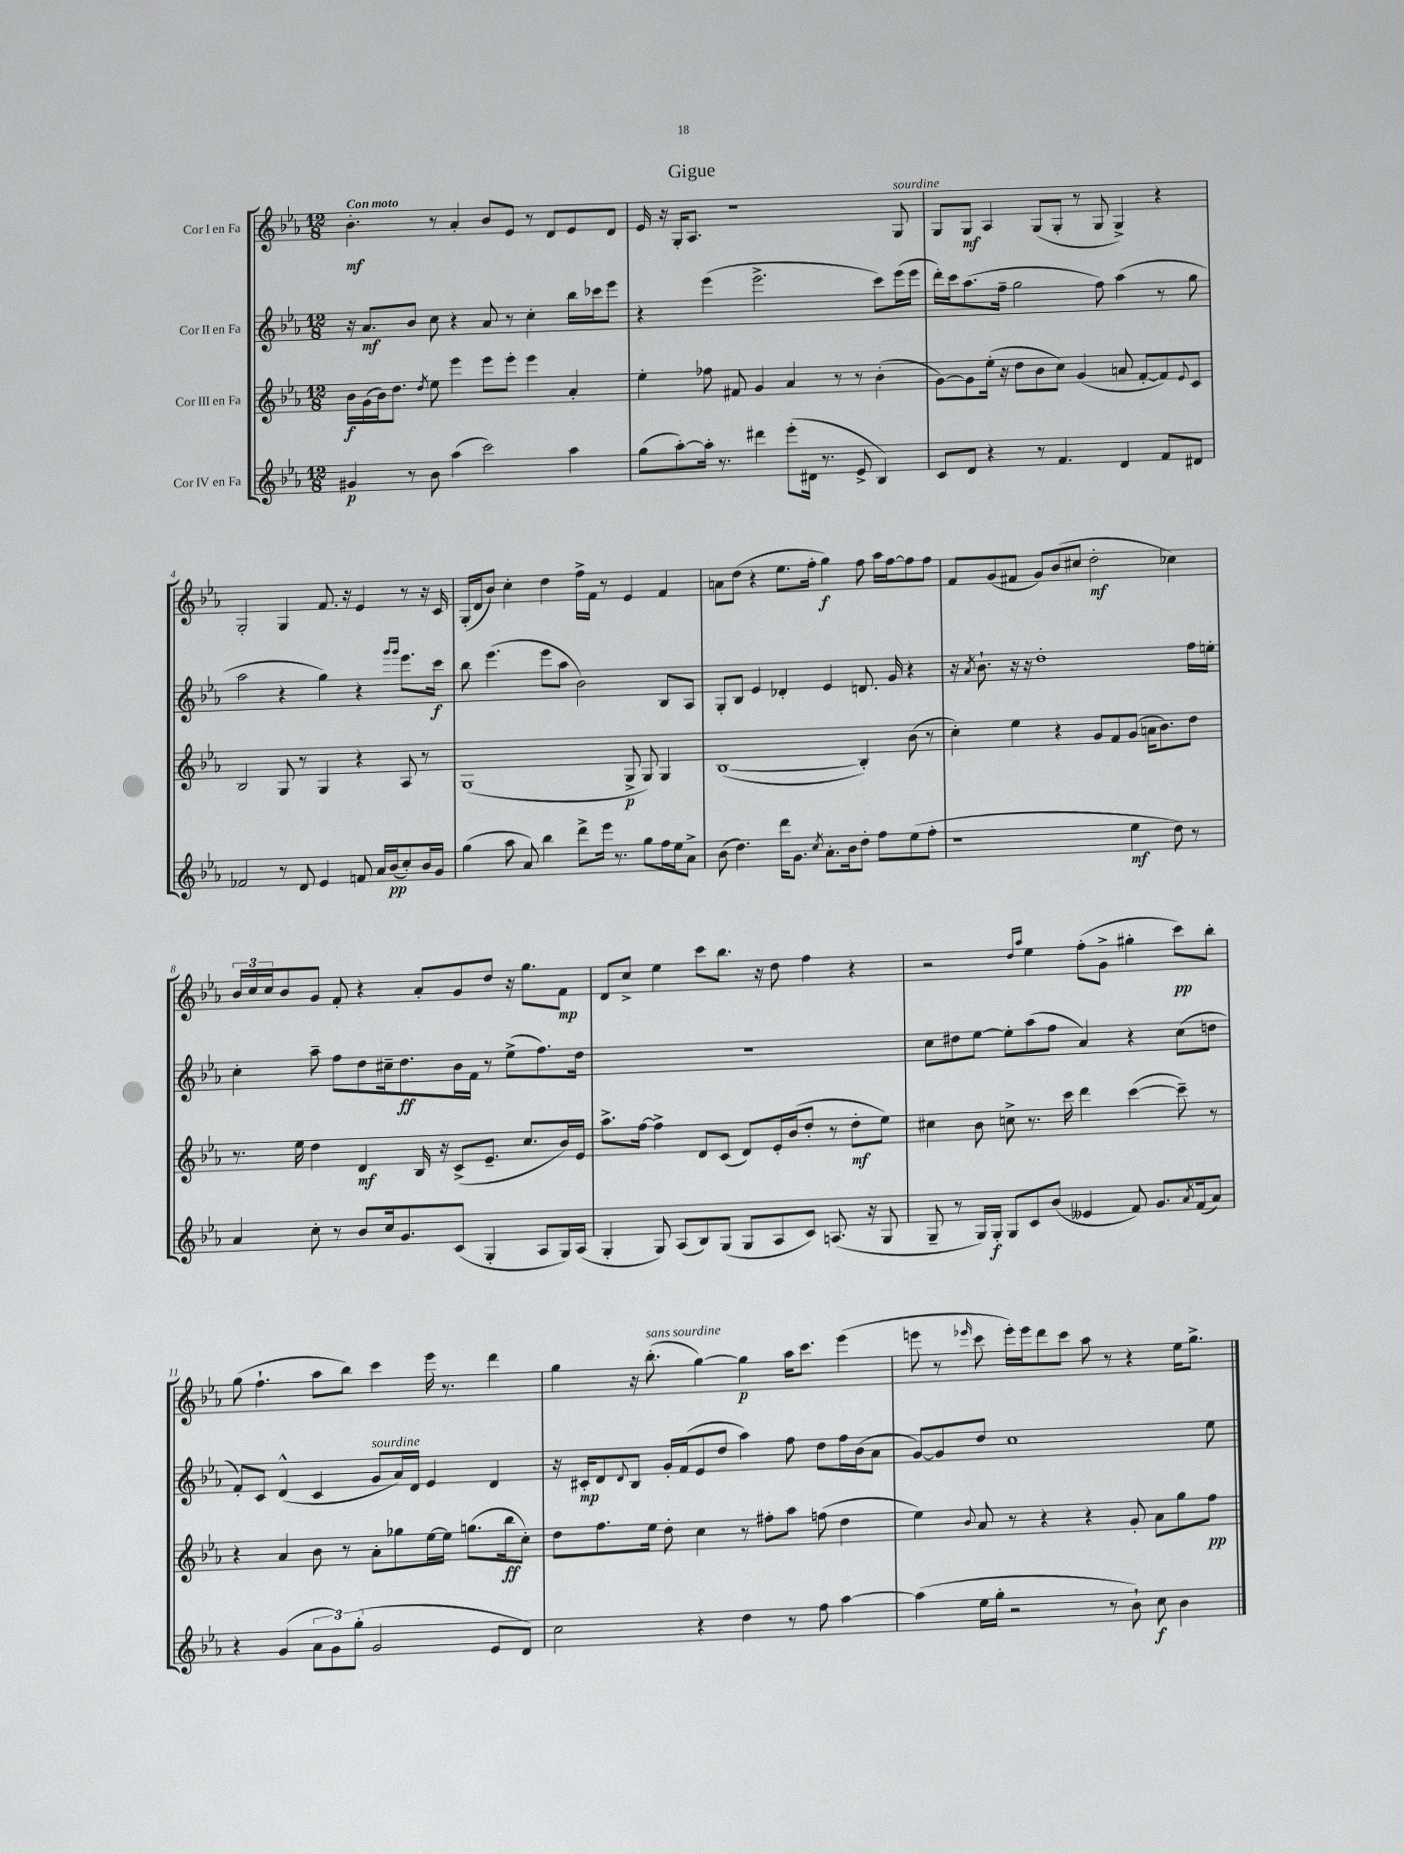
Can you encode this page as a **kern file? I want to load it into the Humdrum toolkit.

**kern	**kern	**kern	**kern
*staff4	*staff3	*staff2	*staff1
*clefG2	*clefG2	*clefG2	*clefG2
*k[b-e-a-]	*k[b-e-a-]	*k[b-e-a-]	*k[b-e-a-]
*M12/8	*M12/8	*M12/8	*M12/8
4g#	16b-	16r	4.b-'
.	(16g	8.a-	.
.	16b-)	.	.
.	8.dd	.	.
8r	.	8b-	.
.	8qdd	.	.
8b-	8ee-	8cc	8r
(4aa-	4eee-	4r	4a-'
2ccc)	8eee-	8a-	8b-
.	8eee-'	8r	8e-
.	4eee-	4cc'	8r
.	.	.	8d
4aa-	4a-'	16bb-	8e-
.	.	16ccc-	.
.	.	8eee-	8d
=	=	=	=
(8gg	4ee-'	4r	16e-
.	.	.	16r
[8aa-')	.	.	16G'
.	.	.	8.A-
16aa-']	8ff-	(4eee-	.
8.r	.	.	.
.	8f#	.	1r
4ddd#	4g	2.eee-^	.
(8eee-'	4a-	.	.
16d#	.	.	.
8.r	.	.	.
.	8r	.	.
8e-^	8r	.	.
4B-)	(4b-'	8ccc)	.
.	.	(16eee-	8G
.	.	16eee-	.
=	=	=	=
8c	[8g)	16ddd')	8G
.	.	16ccc	.
8d	8g]	(8.aa-	8G
4r	(16ee-'	.	4A-
.	16r	16ff~	.
.	8dd	2gg	.
8r	8b-	.	(8G
4.f	8cc)	.	8G'
.	(4g	.	8r
.	.	8ff)	8G
4d	8a	(4aa-	4G^)
.	[8f'	.	.
8f	8f])	8r	4r
.	8qqe-	.	.
8d#	8c	8gg	.
=	=	=	=
2f-	2B-	2aa-	2G'
8r	8G	4r	4G
8d	8r	.	.
4e-	4G	4gg)	8.f
.	.	.	16r
8f	4r	4r	4e-
16a-	.	.	.
(16b-	.	.	.
.	.	16qqggg	.
.	.	16qqggg	.
8cc')	8A-	8.eee-	8r
16b-	8r	.	16r
16g	.	16ccc	16c
=	=	=	=
(4gg	(1G	8bb-	(16G'
.	.	.	16d
.	.	(4.eee-	8b-)
8aa-	.	.	4cc'
8a-)	.	.	.
4bb-	.	8eee-	4dd
.	.	8aa-	.
8ddd^	.	2b-)	16ff^
.	.	.	16f
16eee-	.	.	8r
8.r	.	.	.
.	8G^	.	4e-
8gg	8G)	.	.
16ff	4G	8B-	4f
16ee-	.	.	.
8a-^	.	8A-	.
=	=	=	=
(8b-	([1B-	8G'	8a
4.dd)	.	8B-	(8dd
.	.	4e-	4r
16ddd	.	4d-'	8.ee-
8.g	.	.	.
.	.	.	16ff'
8qcc	.	.	.
8.a-'	.	4e-	4gg)
16b-	.	.	.
8dd'	4B-'])	8.d	8ff
8ff	.	.	16aa-
.	.	16g	[16ff
(8ee-	(8b-	4r	8ff]
8ff'	8r	.	8ff
=	=	=	=
1r	4cc')	16r	8f
.	.	8qa-	.
.	.	8.b-`	.
.	.	.	(8g
.	4ee-	16r	8f#
.	.	16r	.
.	.	1dd'	8g)
.	4r	.	(8b-
.	.	.	8cc#
.	8g	.	2dd'
.	8f	.	.
4ee-	(8g	.	.
.	16a	.	.
.	8.b-)	.	.
8dd)	.	.	4cc-)
8r	8dd	16ff	.
.	.	16ee'	.
=	=	=	=
4a-	8.r	4cc'	24b-
.	.	.	24cc
.	.	.	24cc
.	.	.	8b-
.	16ee-	.	.
8cc'	4dd	8aa-~	8g
8r	.	8ff	8f'
8b-	4d	8dd	4r
16cc	.	16cc#~	.
8.g	.	8.dd	.
.	16B-	.	8a-'
.	16r	.	.
(8c	(8c^	16b-	8g
.	.	16f	.
4G'	8.e-~	8r	8dd
.	.	(8ee-^	16r
.	8.cc	.	8.gg
8A-	.	8.ff)	.
16G)	16b-)	.	8f
(16A-	16e-	16dd	.
=	=	=	=
4G'	8.aa-^	1.r	8d
.	.	.	8cc^
.	[16ff	.	.
8G)	4ff^]	.	4ee-
(8A-	.	.	.
8B-)	8d	.	8ccc
(8G	(8c	.	8.bb-
8G	8d)	.	.
.	.	.	16r
8A-	16e-'	.	8dd
.	(16b-	.	.
8c)	8dd'	.	4ff
(8.A	8r	.	.
.	8dd'	.	4r
16r	.	.	.
8G	8ee-)	.	.
=	=	=	=
8G~	4cc#	8cc	2r
8r	.	8dd#	.
16G)	8b-	[8ee-	.
16G'	.	.	.
8G	8cc^	8ee-']	.
.	.	.	16qqdd
.	.	.	16qqaa-
8c	8.r	(8aa-	4ee-
(8b-	.	8ff	.
.	16ccc	.	.
4e--	4ddd	4a-)	(8ff'
.	.	.	8g^
8f)	([4ccc	4r	4gg#'
8.g	.	.	.
.	8ccc~])	(8cc	8ccc)
8qa-	.	.	.
(16f	.	.	.
8a-)	8r	8dd	8bb-'
=	=	=	=
4r	4r	8f')	(8gg
.	.	8c	4.ff`
(4g	4a-	(4d^^	.
12a-	8b-	4c	8aa-
12g)	.	.	.
.	8r	.	8bb-)
(12gg'	.	.	.
2g	8a-'	8g	4ccc
.	8gg-	16a-)	.
.	.	16d	.
.	[16ee-	4e-	16eee-
.	16ee-]	.	8.r
.	(8.gg	.	.
8e-	.	4d	4ddd
.	16bb-	.	.
8d)	8cc')	.	.
=	=	=	=
2cc	8dd	16r	4gg
.	.	16c#'	.
.	8.ff	8d	.
.	.	8qqd	.
.	.	8B-	16r
.	16ee-	.	(8.bb-'
.	8dd'	16g'	.
.	.	(16f	.
4r	4cc	8e-	[4gg)
.	.	8dd	.
4dd	8r	4aa-)	4gg]
.	8ff#'	.	.
8r	8aa-	8ff	16aa-
.	.	.	8.ccc
8ff	(8ff	8dd	.
[4aa-	4dd	16ff	(4eee-
.	.	(16b-	.
.	.	8a-	.
=	=	=	=
(4aa-]	4ee-)	[8g)	8eee
.	.	8g]	8r
.	8qqb-	.	16qqeee-
16ee-	8a-	8dd	8ccc
16gg'	.	.	.
2r	8r	1cc	16eee-')
.	.	.	16eee-
.	4r	.	8ddd
.	.	.	8ccc
.	4r	.	8aa-
8r	.	.	8r
8b-`)	8g'	.	4r
8cc	8a-	.	.
4b-	8gg	.	16ee-
.	.	.	8.gg^
.	8ff	8ee-	.
==	==	==	==
*-	*-	*-	*-
